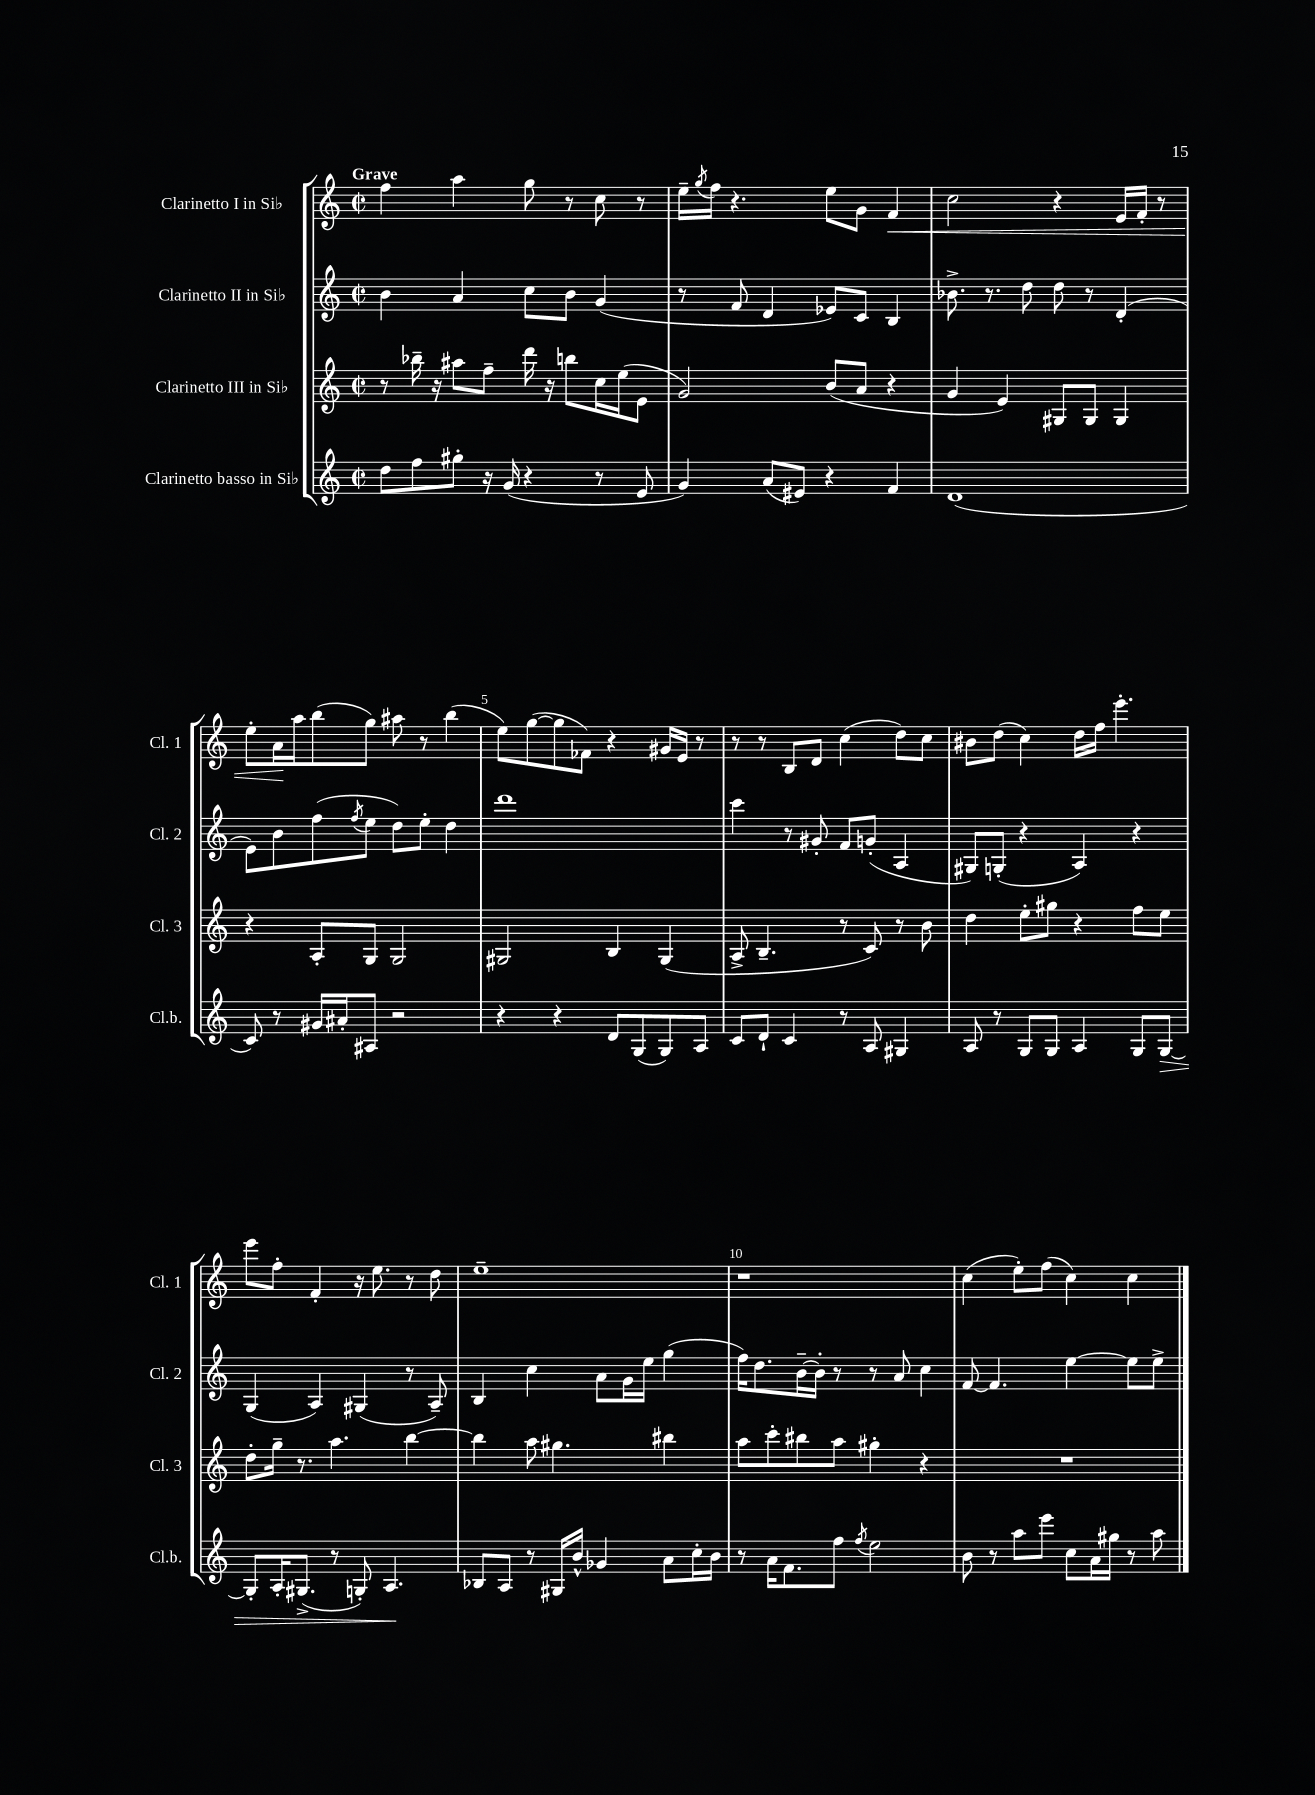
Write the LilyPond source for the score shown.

<<
\new StaffGroup <<
\new Staff = "s0" \with { instrumentName = "Clarinetto I in Sib" shortInstrumentName = "Cl. 1" } {
    \clef treble \key c \major \defaultTimeSignature \time 2/2 \tempo "Grave"
    f''4 a''4 g''8 r8 c''8 r8 |
    e''16-- \acciaccatura { g''8 } f''16 r4. e''8 g'8 f'4\< |
    c''2 r4 e'16 f'16-. r8 |
    e''8-. a'16\! a''16 b''8( g''8) ais''8 r8 b''4( |
    e''8) g''8~( g''8 fes'8) r4 gis'16 e'16 r8 |
    r8 r8 b8 d'8 c''4( d''8) c''8 |
    bis'8 d''8( c''4) d''16 f''16 e'''4.-. |
    e'''8 f''8-. f'4-. r16 e''8. r8 d''8 |
    e''1-- |
    r1 |
    c''4( e''8-.) f''8( c''4) c''4 \bar "|." |
}
\new Staff = "s1" \with { instrumentName = "Clarinetto II in Sib" shortInstrumentName = "Cl. 2" } {
    \clef treble \key c \major \defaultTimeSignature \time 2/2
    b'4 a'4 c''8 b'8 g'4( |
    r8 f'8 d'4 ees'8) c'8 b4 |
    bes'8.-> r8. d''8 d''8 r8 d'4-.( |
    e'8) b'8 f''8( \acciaccatura { f''8 } e''8 d''8) e''8-. d''4 |
    d'''1 |
    c'''4 r8 gis'8-. f'8 g'8-.( a4 |
    gis8) g8-.( r4 a4) r4 |
    g4( a4) gis4( r8 a8--) |
    b4 c''4 a'8 g'16 e''16 g''4( |
    f''16) d''8. b'16~-- b'16-. r8 r8 a'8 c''4 |
    f'8~ f'4. e''4~ e''8 e''8-> \bar "|." |
}
\new Staff = "s2" \with { instrumentName = "Clarinetto III in Sib" shortInstrumentName = "Cl. 3" } {
    \clef treble \key c \major \defaultTimeSignature \time 2/2
    r8 bes''16-- r16 ais''8 f''8-- d'''16 r16 b''8 c''16 e''16( e'8 |
    g'2) b'8( a'8 r4 |
    g'4 e'4) gis8 gis8 gis4 |
    r4 a8-. g8 g2 |
    gis2 b4 gis4( |
    a8-> b4.-- r8 c'8) r8 b'8 |
    d''4 e''8-. gis''8 r4 f''8 e''8 |
    d''8-. g''16-- r8. a''4. b''4~ |
    b''4 a''8 gis''4. bis''4 |
    a''8 c'''8-. bis''8 a''8 gis''4-. r4 |
    R1 \bar "|." |
}
\new Staff = "s3" \with { instrumentName = "Clarinetto basso in Sib" shortInstrumentName = "Cl.b." } {
    \clef treble \key c \major \defaultTimeSignature \time 2/2
    d''8 f''8 gis''8-. r16 g'16( r4 r8 e'8 |
    g'4) a'8( eis'8) r4 f'4 |
    d'1( |
    c'8) r8 gis'16 ais'16-. ais8 r2 |
    r4 r4 d'8 g8( g8) a8 |
    c'8 d'8-! c'4 r8 a8 gis4 |
    a8 r8 g8 g8 a4 g8 g8~\> |
    g8-. a16-. gis8.->( r8 g8-.) a4.\! |
    bes8 a8 r8 gis16 b'16-^ ges'4 a'8 c''16-. b'16 |
    r8 a'16 f'8. f''8 \acciaccatura { f''8 } e''2 |
    b'8 r8 a''8 e'''8 c''8 a'16 gis''16 r8 a''8 \bar "|." |
}
>>
>>
\layout { \context { \Score \override BarNumber.break-visibility = ##(#f #t #t) barNumberVisibility = #(every-nth-bar-number-visible 5) } }
